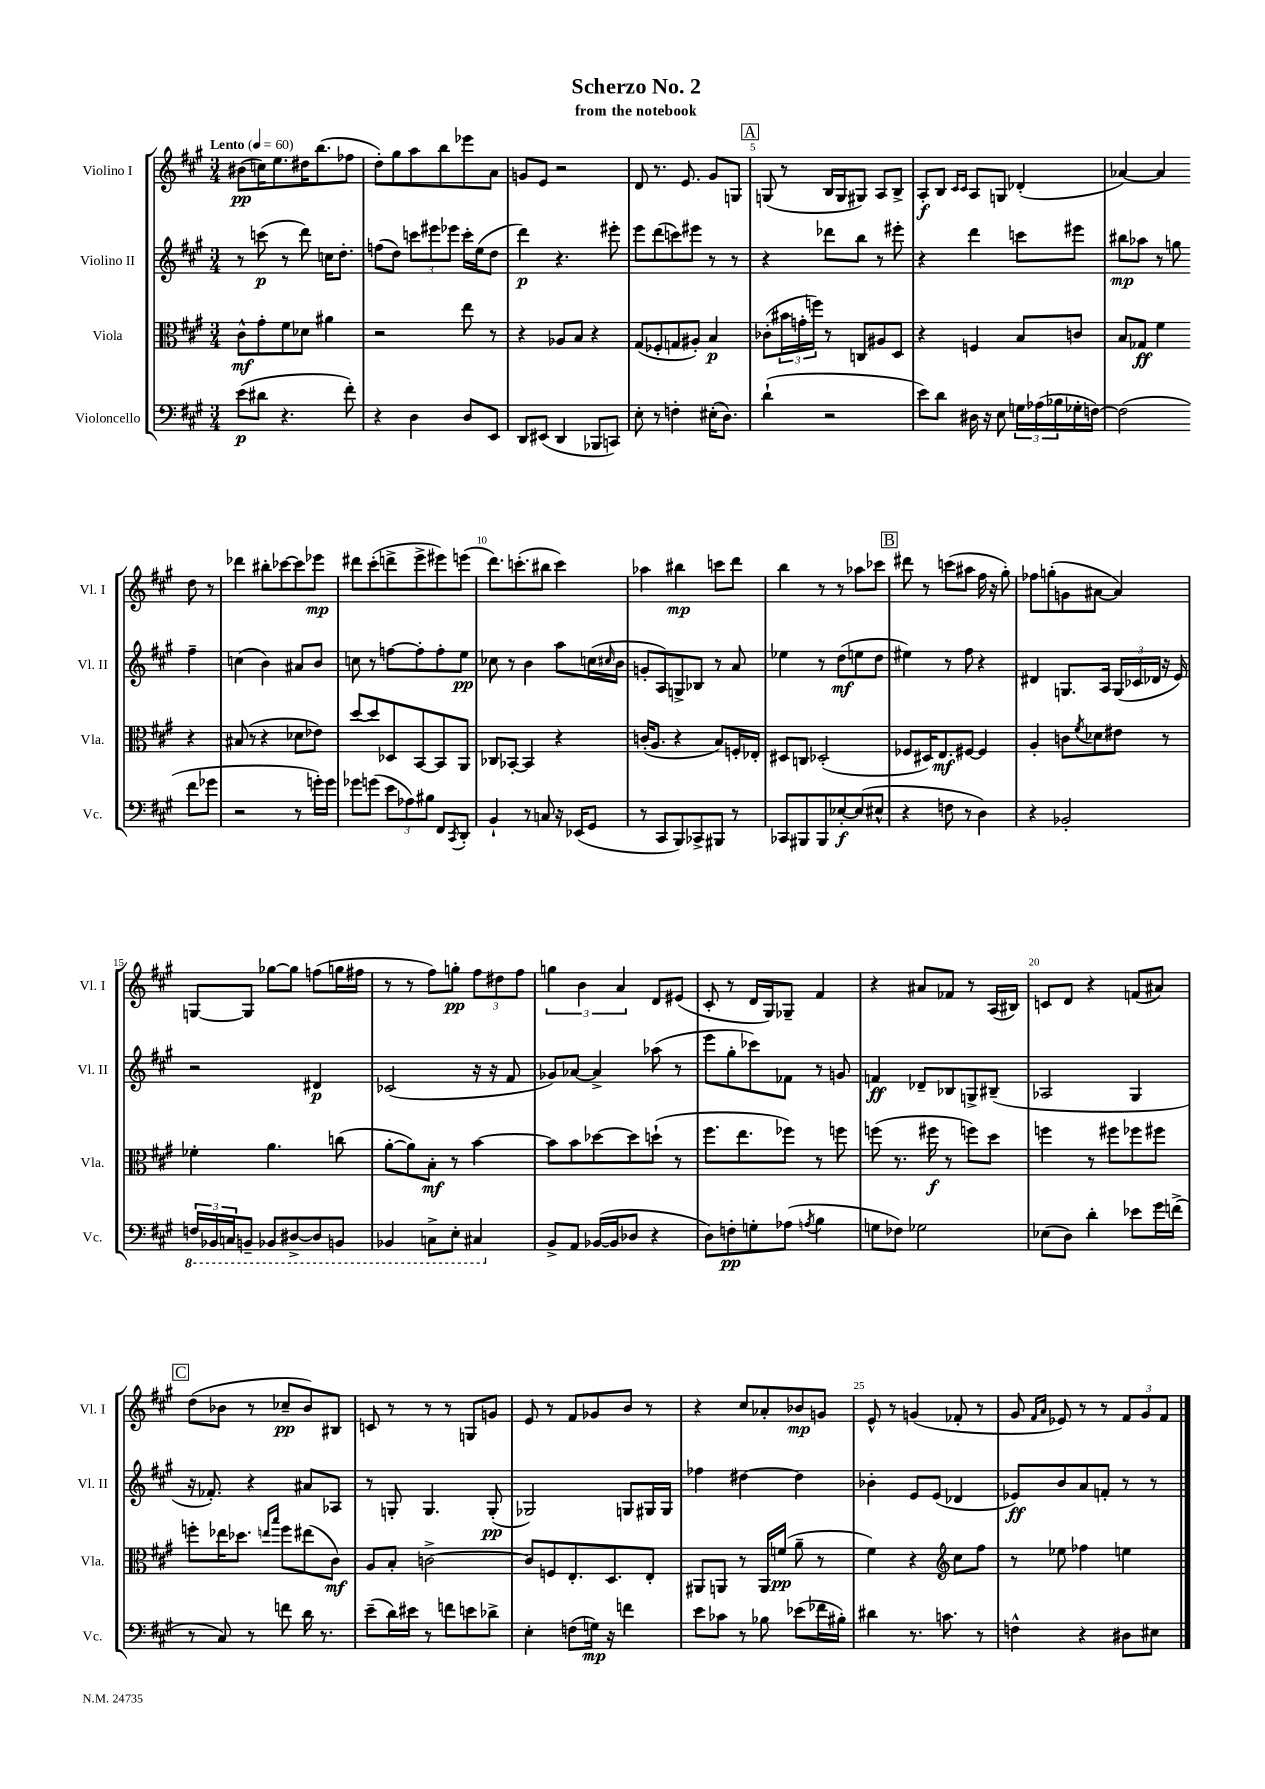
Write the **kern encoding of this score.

**kern	**dynam	**kern	**dynam	**kern	**dynam	**kern	**dynam
*part4	*part4	*part3	*part3	*part2	*part2	*part1	*part1
*staff4	*staff4	*staff3	*staff3	*staff2	*staff2	*staff1	*staff1
*I"Violoncello	*	*I"Viola	*	*I"Violino II	*	*I"Violino I	*
*I'Vc.	*	*I'Vla.	*	*I'Vl. II	*	*I'Vl. I	*
*clefF4	*	*clefC3	*	*clefG2	*	*clefG2	*
*k[f#c#g#]	*	*k[f#c#g#]	*	*k[f#c#g#]	*	*k[f#c#g#]	*
*M3/4	*	*M3/4	*	*M3/4	*	*M3/4	*
*MM60	*	*MM60	*	*MM60	*	*MM60	*
=1	=1	=1	=1	=1	=1	=1	=1
!	!	!	!	!	!	!LO:TX:a:B:t=Lento	!
(8e\L	p	8c#^^\L	mf	8r	.	(8b#X\L	pp
8d#X\J	.	8g#'\	.	(8cccn\	p	16ccn\K)	.
.	.	.	.	.	.	8.ee\	.
4.r	.	8f#\	.	8r	.	.	.
.	.	8d-X\J	.	8ddd\)	.	16dd#X\K	.
.	.	.	.	.	.	(8.bb\	.
.	.	4a#X\	.	16ccn\KL	.	.	.
.	.	.	.	8.dd'\J	.	.	.
8f#'\)	.	.	.	.	.	8ff-X\J	.
=2	=2	=2	=2	=2	=2	=2	=2
4r	.	2r	.	(8ffn\L	.	8dd'\L)	.
.	.	.	.	8dd\J)	.	8gg#\	.
4D\	.	.	.	12cccn\L	.	8aa\	.
.	.	.	.	12eee#X\	.	.	.
.	.	.	.	.	.	8bb\	.
.	.	.	.	12eee-X\J	.	.	.
8D/L	.	8ee\	.	16ccc'\LL	.	8eee-X\	.
.	.	.	.	(16ee\J	.	.	.
8EE/J	.	8r	.	8dd\J	.	8a\J	.
=3	=3	=3	=3	=3	=3	=3	=3
8DD/L	.	4r	.	4ddd\)	p	8gn/L	.
(8EE#X/J	.	.	.	.	.	8e/J	.
4DD/	.	8A-X/L	.	4.r	.	2r	.
.	.	8B/J	.	.	.	.	.
8BBB-X/L	.	4r	.	.	.	.	.
8CCn/J)	.	.	.	8eee#X'\	.	.	.
=4	=4	=4	=4	=4	=4	=4	=4
8E'\	.	(8G#/L	.	8eee\L	.	8d/	.
8r	.	8F-X'/	.	(8ddd\	.	8.r	.
4Fn'\	.	8Gn/	.	8cccn\)	.	.	.
.	.	.	.	.	.	8.e/	.
.	.	8A#X'/J)	.	8eee#X\J	.	.	.
(16E#X'\KL	.	4B/	p	8r	.	8g#/L	.
8.D\J)	.	.	.	.	.	.	.
.	.	.	.	8r	.	8Gn/J	.
!!LO:REH:place=s1:t=A
=5	=5	=5	=5	=5	=5	=5	=5
(4d`\	.	(8c-X'\L	.	4r	.	(8Gn/	.
.	.	24b#X\L	.	.	.	8r	.
.	.	24gn'\	.	.	.	.	.
.	.	24ffn\JJ)	.	.	.	.	.
2r	.	8r	.	8ddd-X\L	.	16B/LL	.
.	.	.	.	.	.	16G/J	.
.	.	8Cn/L	.	8bb\J	.	8G#X/J)	.
.	.	8A#X/	.	8r	.	8A/L	.
.	.	8D/J	.	8eee#X'\	.	8B^/J	.
=6	=6	=6	=6	=6	=6	=6	=6
8e\L)	.	4r	.	4r	.	8A'/L	f
8d\J	.	.	.	.	.	8B/J	.
.	.	.	.	.	.	16qqc#/LL	.
.	.	.	.	.	.	16qqc#/JJ	.
16D#X\	.	4Fn/	.	4ddd\	.	8A/L	.
16r	.	.	.	.	.	.	.
8E\	.	.	.	.	.	8Gn/J	.
24Gn\LL	.	8B/L	.	8cccn\L	.	(4d-X'/	.
(24A-X\	.	.	.	.	.	.	.
24B-X\	.	.	.	.	.	.	.
16G-X'\	.	8cn/J	.	8eee#X\J	.	.	.
[16Fn\JJ)	.	.	.	.	.	.	.
=7	=7	=7	=7	=7	=7	=7	=7
(2F\]	.	8B/L	.	8bb#X\L	mp	[4a-X/)	.
.	.	8G-X/J	ff	8aa-X\J	.	.	.
.	.	4f#\	.	8r	.	4a-/]	.
.	.	.	.	8ggn\	.	.	.
8f#\L	.	4r	.	4ff#~\	.	8dd\	.
8g-X\J	.	.	.	.	.	8r	.
!!LO:LB:g=z
=8	=8	=8	=8	=8	=8	=8	=8
2r	.	(8B#X/	.	(4ccn\	.	4ddd-X\	.
.	.	8r	.	.	.	.	.
.	.	4r	.	4b\)	.	8bb#X'\L	.
.	.	.	.	.	.	[8ccc-X\	.
8r	.	8d-X\L	.	8a#X/L	.	8ccc-\]	.
16gn'\LL)	.	8e-X\J)	.	8b/J	.	8eee-X\J	mp
16g\JJ	.	.	.	.	.	.	.
=9	=9	=9	=9	=9	=9	=9	=9
8g-X\L	.	[8dd/L	.	8ccn\	.	8ddd#X\L	.
(8gn\J	.	8dd/]	.	8r	.	(8ccc#'\	.
12e\L	.	8D-X/	.	[8ffn\L	.	8dddn^\	.
12A-X\)	.	.	.	.	.	.	.
.	.	[8BB/	.	8ff'\]	.	8eee^\	.
12B#X\J	.	.	.	.	.	.	.
8FF#/L	.	8BB/]	.	8ff'\	.	8eee#X\)	.
8qCC#/	.	.	.	.	.	.	.
8DD'/J	.	8AA/J	.	8ee\J	pp	(8eeen\J	.
=10	=10	=10	=10	=10	=10	=10	=10
4BB`/	.	8C-X/L	.	8cc-X\	.	8.ddd\L)	.
.	.	[8BB-X'/J	.	8r	.	.	.
.	.	.	.	.	.	(8.cccn'\	.
8r	.	4BB-/]	.	4b\	.	.	.
8Cn/	.	.	.	.	.	8bb#X\J	.
16r	.	4r	.	8aa\L	.	4ccc\)	.
(16EE-X/KL	.	.	.	.	.	.	.
8GG#/J	.	.	.	(16ccn\L	.	.	.
.	.	.	.	16qqcc#X/	.	.	.
.	.	.	.	16b\JJ	.	.	.
=11	=11	=11	=11	=11	=11	=11	=11
8r	.	(16cn'/KL	.	8gn'/L	.	4aa-X\	.
.	.	8.A/J	.	.	.	.	.
8CC#/L	.	.	.	8A/)	.	.	.
8BBB/)	.	4r	.	8Gn^/	.	4bb#X\	mp
8CC-X^/	.	.	.	8B-X/J	.	.	.
8BBB#X/J	.	8B/L)	.	8r	.	8cccn\L	.
8r	.	16Fn'/L	.	8a/	.	8ddd\J	.
.	.	16E-X'/JJ	.	.	.	.	.
=12	=12	=12	=12	=12	=12	=12	=12
8CC-X/L	.	8D#X/L	.	4ee-X\	.	4bb\	.
8BBB#X/	.	8Cn/J	.	.	.	.	.
8BBB#/	.	(2D-X'/	.	8r	.	8r	.
[8E-X'/	f	.	.	(8dd\L	mf	8r	.
(8E-/]	.	.	.	8een\	.	8aa-X\L	.
8E#X^^/J	.	.	.	8dd\J	.	8ccc-X\J	.
!!LO:REH:place=s1:t=B
=13	=13	=13	=13	=13	=13	=13	=13
4r	.	8F-X/L	.	4ee#X\)	.	8ddd#X\	.
.	.	16D#X/K)	.	.	.	8r	.
.	.	8.E/	mf	.	.	.	.
8Fn\	.	.	.	8r	.	(8cccn\L	.
8r	.	[8F#X/J	.	8ff#\	.	8aa#X\J	.
4D\)	.	4F#/]	.	4r	.	16ff#\	.
.	.	.	.	.	.	16r	.
.	.	.	.	.	.	8gg#'\)	.
=14	=14	=14	=14	=14	=14	=14	=14
4r	.	4A'/	.	4d#X/	.	8ff-X\L	.
.	.	.	.	.	.	(8ggn'\	.
2BB-X'/	.	8cn\L	.	8.Gn/L	.	8gn\	.
.	.	8qf#/	.	.	.	.	.
.	.	8d-X\	.	.	.	[8a#X\J	.
.	.	.	.	16A/Jk	.	.	.
.	.	8e#X\J	.	(24G/LL	.	4a#/])	.
.	.	.	.	24c-X/	.	.	.
.	.	.	.	24d-X/JJ	.	.	.
.	.	8r	.	16r	.	.	.
.	.	.	.	16e/)	.	.	.
!!LO:LB:g=z
=15	=15	=15	=15	=15	=15	=15	=15
*8ba	*	*	*	*	*	*	*
24FFn/LL	.	4f-X'\	.	2r	.	[8Gn/L	.
24BBB-X/	.	.	.	.	.	.	.
24CCn/J	.	.	.	.	.	.	.
8BBBn~/J	.	.	.	.	.	8G/J]	.
8BBB-X/L	.	4.a\	.	.	.	[8gg-X\L	.
[8DD#X^/	.	.	.	.	.	8gg-\J]	.
8DD#/]	.	.	.	4d#X/	p	(8ffn\L	.
8BBBn/J	.	(8ccn\	.	.	.	16ggn\L	.
.	.	.	.	.	.	16ff#X\JJ	.
=16	=16	=16	=16	=16	=16	=16	=16
4BBB-X/	.	[8a'\L	.	(2c-X/	.	8r	.
.	.	8a\])	.	.	.	8r	.
8CCn^\L	.	8B'\J	mf	.	.	8ff#\L)	.
8EE'\J	.	8r	.	.	.	8ggn'\J	pp
4CC#X/	.	[4b\	.	16r	.	12ff#\L	.
.	.	.	.	16r	.	.	.
.	.	.	.	.	.	12dd#X\	.
.	.	.	.	8f#/	.	.	.
.	.	.	.	.	.	12ff#\J	.
=17	=17	=17	=17	=17	=17	=17	=17
*X8ba	*	*	*	*	*	*	*
8BB^/L	.	8b\L]	.	8g-X/L)	.	6ggn\	.
8AA/J	.	8b\	.	[8a-X/J	.	.	.
.	.	.	.	.	.	6b\	.
([16BB-X/LL	.	[8dd-X\	.	4a-^/]	.	.	.
16BB-/J]	.	.	.	.	.	.	.
.	.	.	.	.	.	6a/	.
8D-X/J	.	8dd-\]	.	.	.	.	.
4r	.	(8ddn`\J	.	(8aa-X\	.	8d/L	.
.	.	8r	.	8r	.	(8e#X/J	.
=18	=18	=18	=18	=18	=18	=18	=18
8D\L)	.	8.ff#\L	.	8eee\L	.	8c#'/	.
8Fn'\	pp	.	.	8gg#'\	.	8r	.
.	.	8.ee\	.	.	.	.	.
8Gn'\	.	.	.	8ccc-X\)	.	16d/LL	.
.	.	.	.	.	.	16G#/J)	.
(8A-X\J	.	8ff-X\J)	.	8f-X\J	.	8G-X~/J	.
8qAn/	.	.	.	.	.	.	.
4B\	.	8r	.	8r	.	4f#/	.
.	.	8ffn\	.	8gn/	.	.	.
=19	=19	=19	=19	=19	=19	=19	=19
8Gn\L	.	(8ffn\	.	4fn/	ff	4r	.
8F-X\J)	.	8.r	.	.	.	.	.
2G-X\	.	.	.	8d-X~/L	.	8a#X/L	.
.	.	16ff#X\	f	.	.	.	.
.	.	8r	.	8B-X/	.	8f-X/J	.
.	.	8ffn\L)	.	8Gn^/	.	8r	.
.	.	8dd\J	.	(8B#X~/J	.	(16A/LL	.
.	.	.	.	.	.	16B#X/JJ)	.
=20	=20	=20	=20	=20	=20	=20	=20
(8E-X\L	.	4ffn\	.	2A-X/	.	8cn/L	.
8D\J)	.	.	.	.	.	8d/J	.
4d'\	.	8r	.	.	.	4r	.
.	.	8ff#X\L	.	.	.	.	.
8e-X\L	.	8ff-X\	.	4G#/	.	(8fn/L	.
16g#\L	.	8ff#X\J	.	.	.	8a#X/J)	.
(16fn^\JJ	.	.	.	.	.	.	.
!!LO:LB:g=z
!!LO:REH:place=s1:t=C
=21	=21	=21	=21	=21	=21	=21	=21
8r	.	8ffn'\L	.	16r	.	(8dd\L	.
.	.	.	.	8.f-X'/)	.	.	.
8C#/)	.	16ee-X\K	.	.	.	8b-X\J	.
.	.	8.dd-X\J	.	.	.	.	.
8r	.	.	.	4r	.	8r	.
.	.	16qqeen/LL	.	.	.	.	.
.	.	16qqbb/JJ	.	.	.	.	.
8fn\	.	8ff\L	.	.	.	8cc-X~/L	pp
16d\	.	(8ee#X\	.	8a#X/L	.	8b-/)	.
8.r	.	.	.	.	.	.	.
.	.	8c#\J)	mf	8A-X/J	.	8B#X/J	.
=22	=22	=22	=22	=22	=22	=22	=22
(8e~\L	.	8A/L	.	8r	.	8cn/	.
16d\L)	.	8B'/J	.	8Gn'/	.	8r	.
16e#X\JJ	.	.	.	.	.	.	.
8r	.	[2cn^\	.	4.G/	.	8r	.
8fn\L	.	.	.	.	.	8r	.
8en\	.	.	.	.	.	8Gn/L	.
8d-X^\J	.	.	.	(8G'/	pp	8gn/J	.
=23	=23	=23	=23	=23	=23	=23	=23
4E'\	.	8c/L]	.	2G-X/)	.	8e/	.
.	.	8Fn/	.	.	.	8r	.
(8Fn\L	.	8.E'/	.	.	.	8f#/L	.
16Gn\Jk)	mp	.	.	.	.	8g-X/	.
16r	.	8.D/	.	.	.	.	.
4fn\	.	.	.	8Gn/L	.	8b/J	.
.	.	8E'/J	.	16G#X/L	.	8r	.
.	.	.	.	16G#/JJ	.	.	.
=24	=24	=24	=24	=24	=24	=24	=24
8e\L	.	8AA#X/L	.	4ff-X\	.	4r	.
8c-X\J	.	8AAn/J	.	.	.	.	.
8r	.	8r	.	[4dd#X\	.	8cc#/L	.
8B-X\	.	16AA/LL	.	.	.	8a-X'/	.
.	.	(16fn/JJ	pp	.	.	.	.
(8e-X\L	.	8a~\	.	4dd#\]	.	8b-X/	mp
16f-X\L	.	8r	.	.	.	8gn/J	.
16B#X'\JJ)	.	.	.	.	.	.	.
=25	=25	=25	=25	=25	=25	=25	=25
4d#X\	.	4f#\)	.	4b-X'\	.	8e^^/	.
.	.	.	.	.	.	8r	.
8.r	.	4r	.	8e/L	.	(4gn/	.
.	.	.	.	(8e/J	.	.	.
8.cn\	.	.	.	.	.	.	.
*	*	*clefG2	*	*	*	*	*
.	.	8cc#\L	.	4d-X/	.	8f-X'/	.
8r	.	8ff#\J	.	.	.	8r	.
=26	=26	=26	=26	=26	=26	=26	=26
4Fn^^\	.	8r	.	8e-X/L)	ff	8g#/	.
.	.	.	.	.	.	16qqf#/LL	.
.	.	.	.	.	.	16qqa/JJ	.
.	.	8ee-X\	.	8b/	.	8e-X/)	.
4r	.	4ff-X\	.	8a/	.	8r	.
.	.	.	.	8fn'/J	.	8r	.
8D#X\L	.	4een\	.	8r	.	12f#/L	.
.	.	.	.	.	.	12g#/	.
8E#X\J	.	.	.	8r	.	.	.
.	.	.	.	.	.	12f#/J	.
==	==	==	==	==	==	==	==
*-	*-	*-	*-	*-	*-	*-	*-
